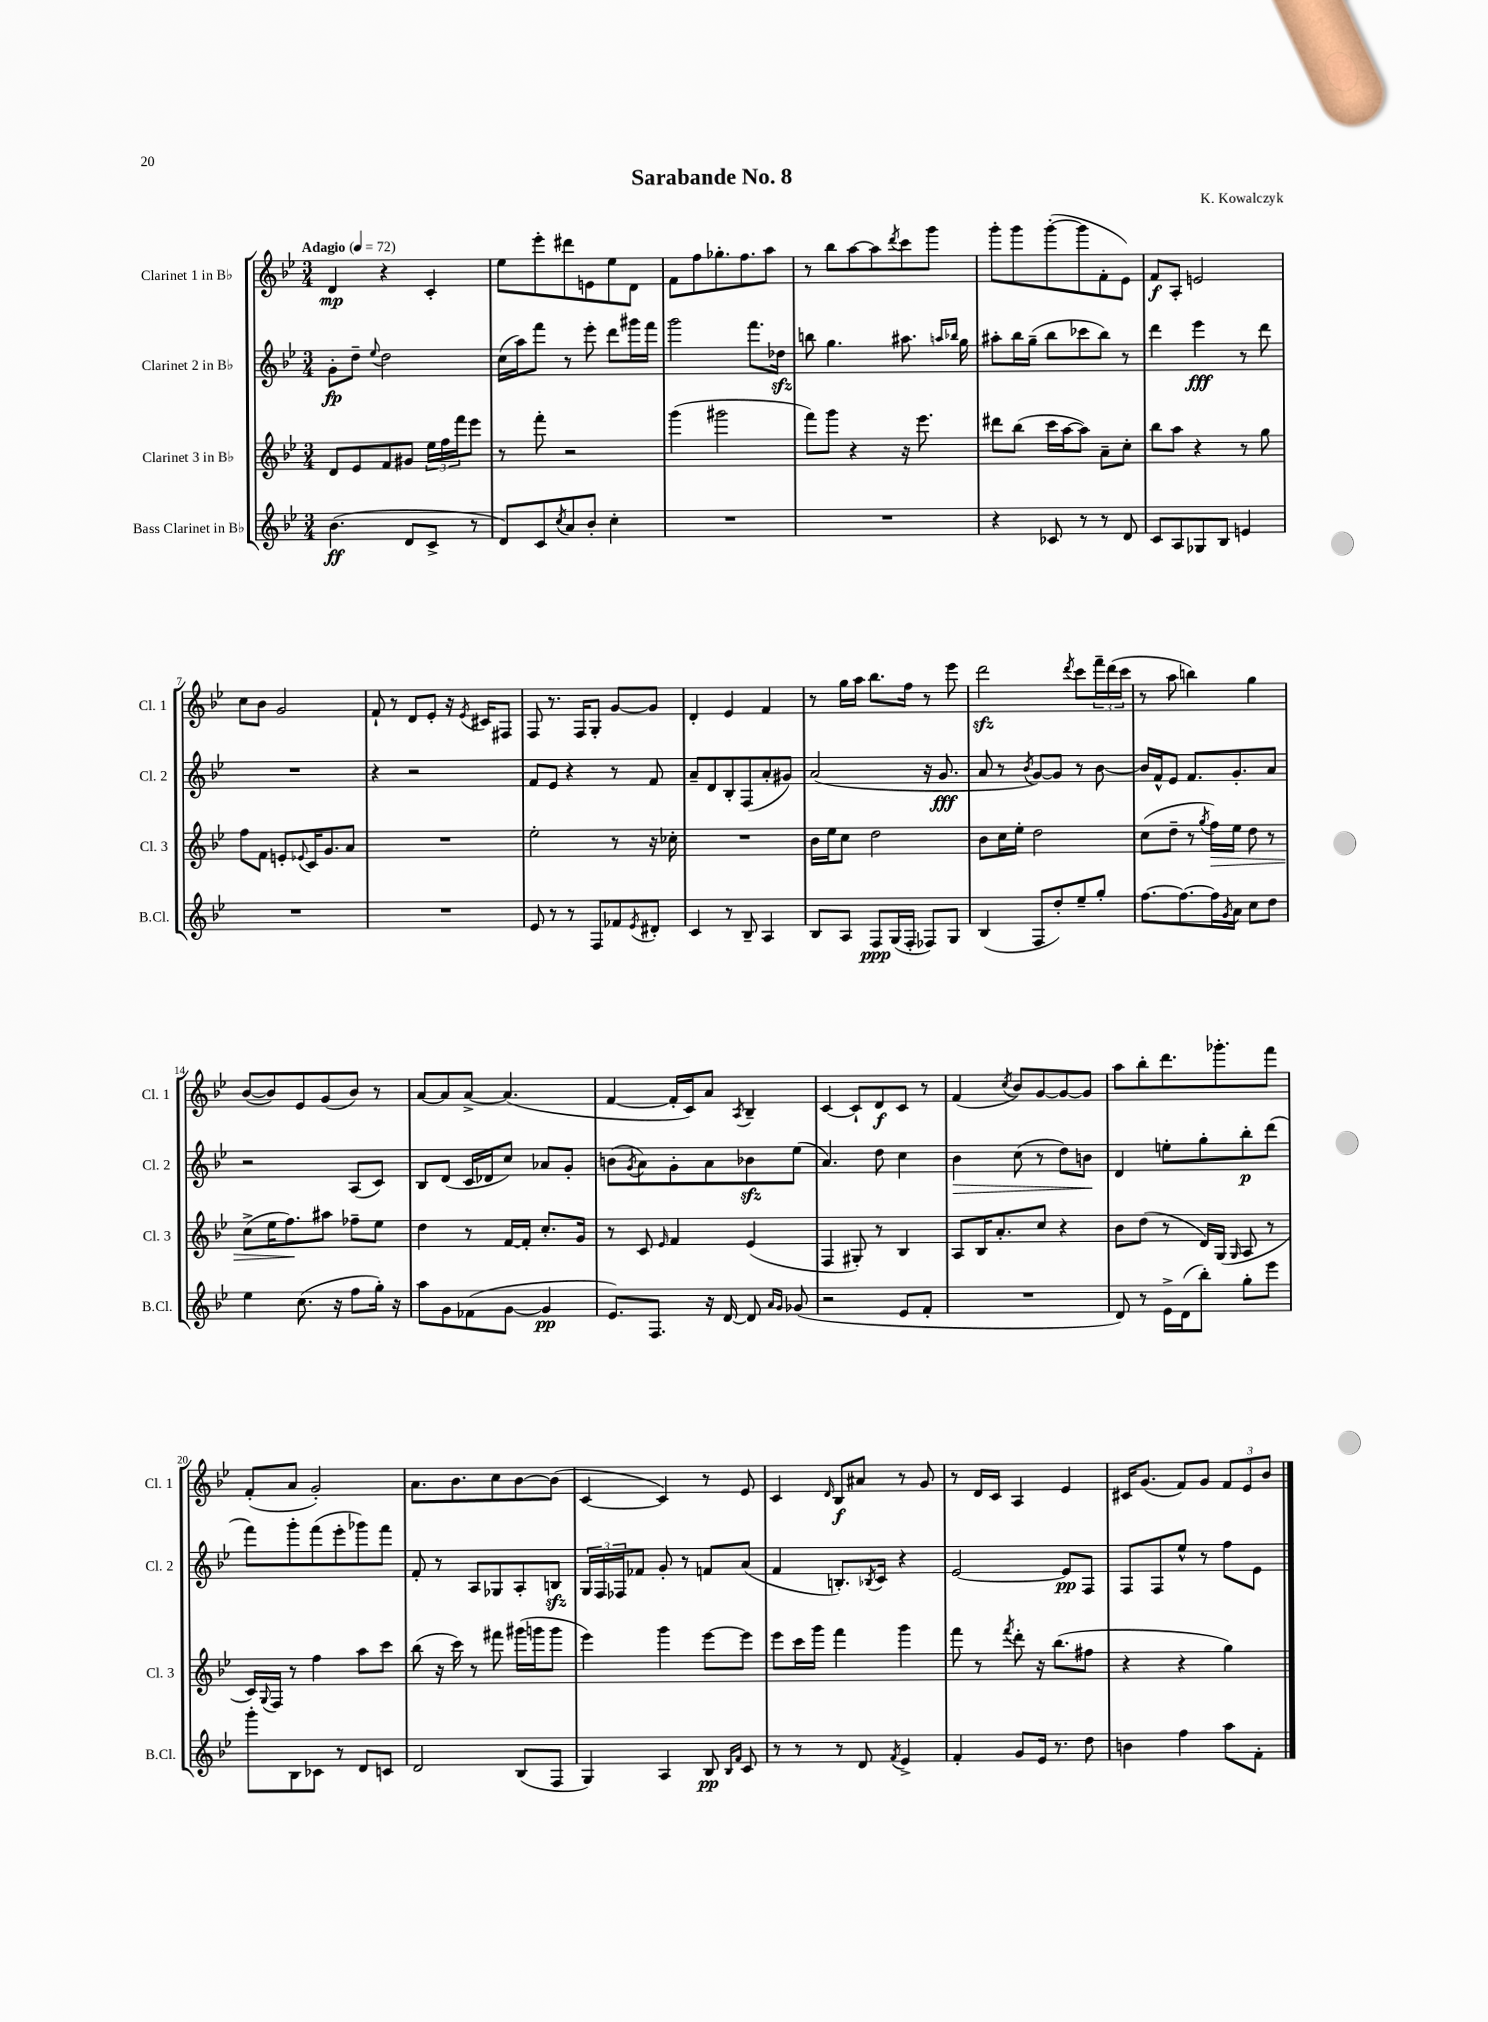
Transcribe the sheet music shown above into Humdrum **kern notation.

**kern	**dynam	**kern	**dynam	**kern	**dynam	**kern	**dynam
*part4	*part4	*part3	*part3	*part2	*part2	*part1	*part1
*staff4	*staff4	*staff3	*staff3	*staff2	*staff2	*staff1	*staff1
*I"Bass Clarinet in B♭	*	*I"Clarinet 3 in B♭	*	*I"Clarinet 2 in B♭	*	*I"Clarinet 1 in B♭	*
*I'B.Cl.	*	*I'Cl. 3	*	*I'Cl. 2	*	*I'Cl. 1	*
*clefG2	*	*clefG2	*	*clefG2	*	*clefG2	*
*k[b-e-]	*	*k[b-e-]	*	*k[b-e-]	*	*k[b-e-]	*
*M3/4	*	*M3/4	*	*M3/4	*	*M3/4	*
*MM72	*	*MM72	*	*MM72	*	*MM72	*
=1	=1	=1	=1	=1	=1	=1	=1
!	!	!	!	!	!	!LO:TX:a:B:t=Adagio	!
(4.b-\	ff	8d/L	.	8g'\L	fp	4d/	mp
.	.	8e-/	.	8dd~\J	.	.	.
.	.	.	.	8qqee-/	.	.	.
.	.	8f/	.	2dd\	.	4r	.
8d/L	.	8g#X/J	.	.	.	.	.
8c^/J	.	24ee-\LL	.	.	.	4c'/	.
.	.	24ff\	.	.	.	.	.
.	.	24fff\J	.	.	.	.	.
8r	.	8eee-\J	.	.	.	.	.
=2	=2	=2	=2	=2	=2	=2	=2
8d/L)	.	8r	.	(16cc\LL	.	8ee-\L	.
.	.	.	.	16aa\J)	.	.	.
8c/	.	8fff'\	.	8fff\J	.	8eee-'\	.
8qcc/	.	.	.	.	.	.	.
8a/	.	2r	.	8r	.	8ddd#X\	.
8b-'/J	.	.	.	8eee-'\	.	8en\	.
4cc'\	.	.	.	8ddd\L	.	8ee-\	.
.	.	.	.	16ggg#X\L	.	8d\J	.
.	.	.	.	16fff\JJ	.	.	.
=3	=3	=3	=3	=3	=3	=3	=3
2.r	.	(4ggg\	.	2ggg\	.	8f\L	.
.	.	.	.	.	.	8ff\	.
.	.	2ggg#X\	.	.	.	8.gg-X'\	.
.	.	.	.	.	.	8.ff\	.
.	.	.	.	8.fff\L	.	.	.
.	.	.	.	.	.	8aa\J	.
.	.	.	.	16dd-Xzz\Jk	.	.	.
=4	=4	=4	=4	=4	=4	=4	=4
2.r	.	8fff\L)	.	8bbn\	.	8r	.
.	.	8ggg\J	.	4.gg\	.	8bb-\L	.
.	.	4r	.	.	.	[8aa\	.
.	.	.	.	.	.	8aa\]	.
.	.	.	.	.	.	8qddd/	.
.	.	16r	.	8.aa#X\	.	8ccc\	.
.	.	8.eee-\	.	.	.	.	.
.	.	.	.	.	.	8ggg\J	.
.	.	.	.	16qqaan/LL	.	.	.
.	.	.	.	16qqbb-X/JJ	.	.	.
.	.	.	.	16gg\	.	.	.
=5	=5	=5	=5	=5	=5	=5	=5
4r	.	8ddd#X\L	.	8aa#X'\L	.	8ggg'\L	.
.	.	(8bb-\J	.	16bb-\L	.	8ggg\	.
.	.	.	.	(16gg~\JJ	.	.	.
8c-X/	.	16ccc\LL	.	8bb-\L	.	([8ggg'\	.
.	.	[16aa\J	.	.	.	.	.
8r	.	8aa\J])	.	8ccc-X\	.	8ggg\]	.
8r	.	8a~\L	.	8bb-\J)	.	8f'\	.
8d/	.	8cc'\J	.	8r	.	8e-\J)	.
=6	=6	=6	=6	=6	=6	=6	=6
8c/L	.	8bb-\L	.	4ddd\	.	8f/L	f
8A/	.	8aa\J	.	.	.	8A'/J	.
8G-X/	.	4r	.	4eee-\	fff	2en/	.
8B-/J	.	.	.	.	.	.	.
4en/	.	8r	.	8r	.	.	.
.	.	8gg\	.	8ddd\	.	.	.
!!LO:LB:g=z
=7	=7	=7	=7	=7	=7	=7	=7
2.r	.	8ff\L	.	2.r	.	8cc\L	.
.	.	8f\J	.	.	.	8b-\J	.
.	.	8en'/L	.	.	.	2g/	.
.	.	8qqe-X/	.	.	.	.	.
.	.	16c/K	.	.	.	.	.
.	.	8.g/	.	.	.	.	.
.	.	8a/J	.	.	.	.	.
=8	=8	=8	=8	=8	=8	=8	=8
2.r	.	2.r	.	4r	.	8f`/	.
.	.	.	.	.	.	8r	.
.	.	.	.	2r	.	8d/L	.
.	.	.	.	.	.	8e-'/J	.
.	.	.	.	.	.	16r	.
.	.	.	.	.	.	8qe-/	.
.	.	.	.	.	.	16c#X/KL	.
.	.	.	.	.	.	8F#X/J	.
=9	=9	=9	=9	=9	=9	=9	=9
8e-/	.	2ee-'\	.	8f/L	.	8F/	.
8r	.	.	.	8e-/J	.	8.r	.
8r	.	.	.	4r	.	.	.
.	.	.	.	.	.	16F/KL	.
8F/L	.	.	.	.	.	8G'/J	.
8f-X/	.	8r	.	8r	.	[8g/L	.
8qe-/	.	.	.	.	.	.	.
8d#X'/J	.	16r	.	8f/	.	8g/J]	.
.	.	16cc-X'\	.	.	.	.	.
=10	=10	=10	=10	=10	=10	=10	=10
4c/	.	2.r	.	8a~/L	.	4d'/	.
.	.	.	.	8d/	.	.	.
8r	.	.	.	8B-'/	.	4e-/	.
8B-~/	.	.	.	(8F/	.	.	.
4A/	.	.	.	8a'/	.	4f/	.
.	.	.	.	8g#X/J)	.	.	.
=11	=11	=11	=11	=11	=11	=11	=11
8B-/L	.	16b-\LL	.	(2a/	.	8r	.
.	.	16ee-\J	.	.	.	.	.
8A/J	.	8cc\J	.	.	.	16gg\LL	.
.	.	.	.	.	.	16aa\JJ	.
8F/L	ppp	2dd\	.	.	.	8.bb-\L	.
(16G/L	.	.	.	.	.	.	.
16F'/JJ	.	.	.	.	.	16ff\Jk	.
8F-X/L)	.	.	.	16r	.	8r	.
.	.	.	.	8.g/	fff	.	.
8G/J	.	.	.	.	.	8eee-\	.
=12	=12	=12	=12	=12	=12	=12	=12
(4B-/	.	8b-\L	.	8a/	.	2dddzz\	.
.	.	16cc\L	.	8r	.	.	.
.	.	16ee-'\JJ	.	.	.	.	.
.	.	.	.	8qb-/	.	.	.
8F/L	.	2dd\	.	[8g/L)	.	.	.
8dd'/)	.	.	.	8g/J]	.	.	.
.	.	.	.	.	.	8qddd/	.
8ee-~/	.	.	.	8r	.	8ccc\L	.
8gg'/J	.	.	.	[8b-\	.	24fff~\L	.
.	.	.	.	.	.	(24ddd\	.
.	.	.	.	.	.	24ccc\JJ	.
=13	=13	=13	=13	=13	=13	=13	=13
[8.ff\L	.	(8cc\L	.	16b-/LL]	.	8r	.
.	.	.	.	16f^^/J	.	.	.
.	.	8dd~\J	.	8e-/J	.	8aa\	.
8.ff\_	.	.	.	.	.	.	.
.	.	8r	.	8.f/L	.	4bbn\)	.
.	.	8qgg/	.	.	.	.	.
!	!	!	!LO:HP:b	!	!	!	!
16ff\L]	.	16ff\LL)	>	.	.	.	.
8qg/	.	.	.	.	.	.	.
16a\JJ	.	16ee-\JJ	.	8.g'/	.	.	.
8cc\L	.	8dd\	.	.	.	4gg\	.
8dd\J	.	8r	.	8a/J	.	.	.
!!LO:LB:g=z
=14	=14	=14	=14	=14	=14	=14	=14
4ee-\	.	(8cc^\L	.	2r	.	([8b-/L	.
.	.	16ee-\K	.	.	.	8b-/])	.
.	.	8.ff\)	.	.	.	.	.
(8.cc\	.	.	.	.	.	8e-/	.
.	.	8aa#X\J	]	.	.	(8g/	.
16r	.	.	.	.	.	.	.
8ff\L	.	8ff-X~\L	.	(8A/L	.	8b-/J)	.
16gg'\Jk)	.	8ee-\J	.	8c/J)	.	8r	.
16r	.	.	.	.	.	.	.
=15	=15	=15	=15	=15	=15	=15	=15
8aa\L	.	4dd\	.	8B-/L	.	[8a/L	.
8g\	.	.	.	(8d/J	.	8a/]	.
(8f-X\	.	8r	.	16c/LL	.	[8a^/J	.
.	.	.	.	16d-X/J	.	.	.
[8g\J	.	[16f/LL	.	8cc/J)	.	(4.a/]	.
.	.	16f'/JJ]	.	.	.	.	.
4g/]	pp	8.cc'/L	.	8a-X/L	.	.	.
.	.	.	.	8g'/J	.	.	.
.	.	16g/Jk	.	.	.	.	.
=16	=16	=16	=16	=16	=16	=16	=16
8.e-/L)	.	8r	.	(8bn\L	.	[4f/	.
.	.	.	.	8qg/	.	.	.
.	.	8c/	.	8a\)	.	.	.
8.F/J	.	.	.	.	.	.	.
.	.	16qqe-/	.	.	.	.	.
.	.	4f/	.	8g'\	.	16f'/LL]	.
.	.	.	.	.	.	16c/J)	.
16r	.	.	.	8a\	.	8a/J	.
[16d/	.	.	.	.	.	.	.
.	.	.	.	.	.	8qA/	.
8d/]	.	(4e-/	.	8b-Xzz\	.	4B-~/	.
16qqa/LL	.	.	.	.	.	.	.
16qqg/JJ	.	.	.	.	.	.	.
(8g-X/	.	.	.	(8ee-\J	.	.	.
=17	=17	=17	=17	=17	=17	=17	=17
2r	.	4F/	.	4.a/)	.	[4c/	.
.	.	8G#X'/)	.	.	.	8c`/L]	.
.	.	8r	.	8dd\	.	8d/	f
8e-/L	.	4B-/	.	4cc\	.	8c/J	.
8f'/J	.	.	.	.	.	8r	.
=18	=18	=18	=18	=18	=18	=18	=18
!	!	!	!	!	!LO:HP:b	!	!
2.r	.	8A/L	.	4b-\	>	(4f/	.
.	.	16B-/K	.	.	.	.	.
.	.	8.a'/	.	.	.	.	.
.	.	.	.	.	.	8qcc/	.
.	.	.	.	(8cc\	.	8b-/L)	.
.	.	8cc/J	.	8r	.	[8g/	.
.	.	4r	.	8dd\L)	.	8g/_	.
.	.	.	.	8bn\J	.	8g/J]	.
.	.	.	.	.	]	.	.
=19	=19	=19	=19	=19	=19	=19	=19
8d/)	.	8b-\L	.	4d/	.	8aa\L	.
8r	.	(8dd\J	.	.	.	8bb-'\	.
16e-^\LL	.	8r	.	8een'\L	.	8.ddd\	.
(16d\J	.	.	.	.	.	.	.
8bb-'\J)	.	16d/LL)	.	8gg'\	.	.	.
.	.	(16G/JJ	.	.	.	8.ggg-X'\	.
.	.	16qqG/	.	.	.	.	.
8gg'\L	.	8A/	.	8bb-'\	p	.	.
8eee-\J	.	8r	.	(8ddd\J	.	8fff\J	.
!!LO:LB:g=z
=20	=20	=20	=20	=20	=20	=20	=20
8ggg'\L	.	16c/LL)	.	8fff\L)	.	(8f'/L	.
.	.	8qqG/	.	.	.	.	.
.	.	16F/JJ	.	.	.	.	.
8B-\	.	8r	.	8ggg'\	.	8a/J	.
8c-X\J	.	4ff\	.	(8fff\	.	2g'/)	.
8r	.	.	.	8eee-'\	.	.	.
8d/L	.	8aa\L	.	8ggg-X\)	.	.	.
8cn/J	.	8ccc\J	.	8fff\J	.	.	.
=21	=21	=21	=21	=21	=21	=21	=21
2d/	.	(8bb-\	.	8f'/	.	8.a\L	.
.	.	16r	.	8r	.	.	.
.	.	16ccc\)	.	.	.	8.b-\	.
.	.	8r	.	8A/L	.	.	.
.	.	8fff#X\	.	8G-X/	.	8cc\	.
(8B-/L	.	(16ggg#X\LL	.	8A'/	.	[8b-\	.
.	.	16gggn\J	.	.	.	.	.
8F/J	.	8ggg\J	.	8Bnzz/J	.	(8b-\J]	.
=22	=22	=22	=22	=22	=22	=22	=22
4G/)	.	4eee-\)	.	24G/LL	.	[4c/	.
.	.	.	.	24F/	.	.	.
.	.	.	.	24F-X/J	.	.	.
.	.	.	.	8f-X/J	.	.	.
4A/	.	4ggg\	.	8g'/	.	4c/])	.
.	.	.	.	8r	.	.	.
8B-/	pp	[8eee-\L	.	8fn/L	.	8r	.
16qqB-/LL	.	.	.	.	.	.	.
16qqf/JJ	.	.	.	.	.	.	.
8c/	.	8eee-\J]	.	(8a/J	.	8e-/	.
=23	=23	=23	=23	=23	=23	=23	=23
8r	.	8eee-\L	.	4f/	.	4c/	.
8r	.	16ccc\L	.	.	.	.	.
.	.	16ggg\JJ	.	.	.	.	.
.	.	.	.	.	.	16qqd/	.
8r	.	4fff\	.	8.Bn'/L)	.	8B-/L	f
8d/	.	.	.	.	.	8a#X/J	.
.	.	.	.	8qB-X/	.	.	.
.	.	.	.	16c/Jk	.	.	.
8qf/	.	.	.	.	.	.	.
4e-^/	.	4ggg\	.	4r	.	8r	.
.	.	.	.	.	.	8g/	.
=24	=24	=24	=24	=24	=24	=24	=24
4f'/	.	8fff\	.	[2e-/	.	8r	.
.	.	8r	.	.	.	16d/LL	.
.	.	.	.	.	.	16c/JJ	.
.	.	8qfff/	.	.	.	.	.
8g/L	.	8ddd'\	.	.	.	4A/	.
16e-/Jk	.	16r	.	.	.	.	.
8.r	.	(8.bb-\L	.	.	.	.	.
.	.	.	.	8e-/L]	pp	4e-/	.
8dd\	.	8ff#X\J	.	8F/J	.	.	.
=25	=25	=25	=25	=25	=25	=25	=25
4bn\	.	4r	.	8F/L	.	16c#X/KL	.
.	.	.	.	.	.	(8.g/J	.
.	.	.	.	8F/	.	.	.
4ff\	.	4r	.	8ee-^^/J	.	8f/L)	.
.	.	.	.	8r	.	8g/J	.
8aa\L	.	4gg\)	.	8ff\L	.	12f/L	.
.	.	.	.	.	.	12e-/	.
8f'\J	.	.	.	8e-\J	.	.	.
.	.	.	.	.	.	12b-/J	.
==	==	==	==	==	==	==	==
*-	*-	*-	*-	*-	*-	*-	*-
